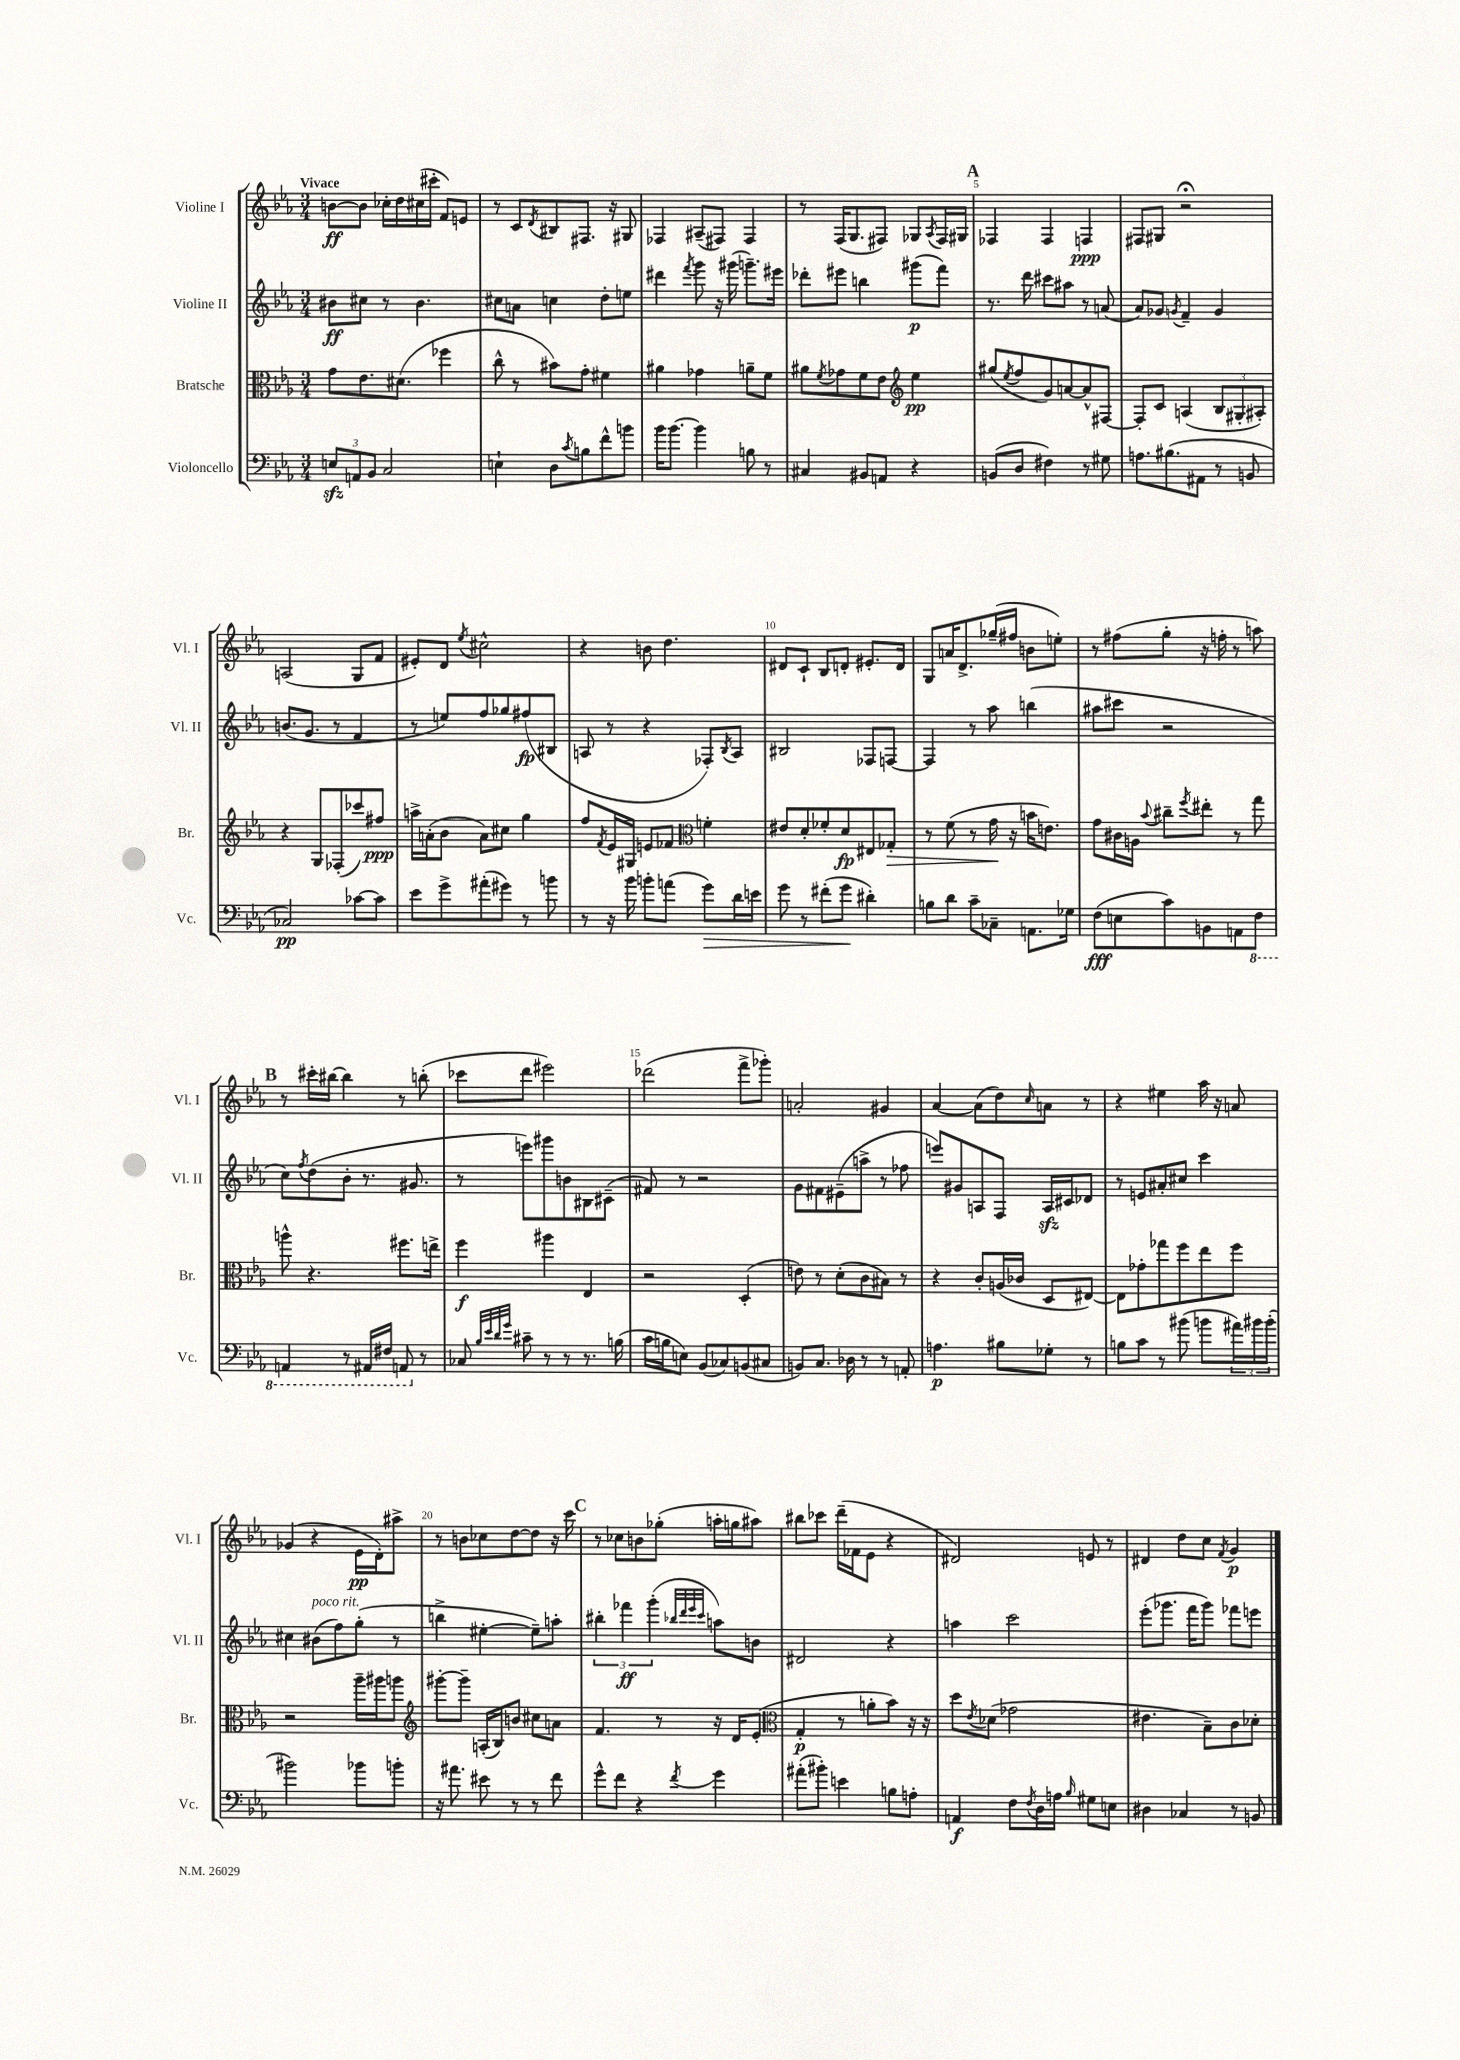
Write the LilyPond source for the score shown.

<<
\new StaffGroup <<
\new Staff = "s0" \with { instrumentName = "Violine I" shortInstrumentName = "Vl. I" } {
    \clef treble \key ees \major \numericTimeSignature \time 3/4 \tempo "Vivace"
    b'8~\ff b'8 ces''16-. d''16 cis''16( cis'''16-. f'8) e'8 |
    r8 c'8 \acciaccatura { d'8 } bis8 fis8. r16 gis8 |
    fes4 ais8--( fis8) fis4 |
    r8 f16( g8. fis8) ges8 \acciaccatura { aes8 } fis16 gis16 |
    \mark \markup { \bold "A" } fes4 fes4 f4\ppp |
    fis8 gis8 r2\fermata |
    a2( g8 f'8 |
    eis'8-.) d'8 \acciaccatura { ees''8 } cis''2-^ |
    r4 b'8 d''4. |
    dis'8 c'8-! bes8 d'8-. eis'8.-. d'16 |
    g8 a'16 d'8.-> ges''16--( fis''16 b'8 e''8-.) |
    r8 fis''8( g''8-. r16 f''16-. r8 a''8) |
    \mark \markup { \bold "B" } r8 cis'''16-. bis''16~ bis''4 r8 b''8-.( |
    ces'''8 d'''8 eis'''2) |
    des'''2( f'''8-> ges'''8-.) |
    a'2-. gis'4 |
    aes'4~ aes'8( d''8) \grace { c''16 } a'8 r8 |
    r4 eis''4 aes''16 r16 a'8 |
    ges'4( r4 ees'16\pp d'16-.) ais''8-> |
    r8 b'8 ces''8 d''8~ d''8 r16 c'''16 |
    \mark \markup { \bold "C" } r8 ces''8 b'8 ges''8-.( a''16-. g''16 ais''8) |
    bis''8 ces'''8 d'''16--( fes'16 ees'8 r4 |
    dis'2) e'8 r8 |
    dis'4 d''8 c''8 \acciaccatura { f'8 } g'4\p \bar "|." |
}
\new Staff = "s1" \with { instrumentName = "Violine II" shortInstrumentName = "Vl. II" } {
    \clef treble \key ees \major \numericTimeSignature \time 3/4
    bis'8\ff cis''8 r8 bis'4. |
    cis''8 a'8 c''4 d''8-. e''8 |
    dis'''4 \acciaccatura { f'''8 } g'''8 r16 gis'''16( g'''8.--) eis'''16 |
    des'''8-. eis'''8 b''4 gis'''8\p( f'''8) |
    \mark \markup { \bold "A" } r8. d'''16 cis'''8 ais''8 r8 a'8( |
    aes'8) ges'8 \acciaccatura { g'8 } f'4-- g'4 |
    b'8.( g'8. r8 f'4 |
    r8 e''8) f''8 ges''8 fis''8\fp( bis8 |
    a8 r8 r4 fes8-.) \acciaccatura { bes8 } a8 |
    bis2 fes8 f8~ |
    f4 r8 aes''8 b''4( |
    ais''8 cis'''8 r2 |
    \mark \markup { \bold "B" } c''8) \acciaccatura { f''8 } d''8( bes'8-. r8. gis'8. |
    r8 e'''8) gis'''8 b'8 bis8 cis'8--( |
    fis'8) r8 r2 |
    g'8 fis'8 eis'8--( a''8-> r8 fes''8 |
    e'''8) gis'8 a8 f8 a16\sfz cis'16 des'8 |
    r8 e'8 ais'8-. cis''8 c'''4 |
    cis''4 bis'8^\markup { \italic "poco rit." }( f''8) g''8-.( r8 |
    b''4-> eis''4~-. eis''8--) a''8-. |
    \mark \markup { \bold "C" } \tuplet 3/2 { bis''4-. fes'''4\ff g'''4-.( } \grace { bes''32 d'''32 ees'''32 c'''32 } a''8) b'8 |
    dis'2 r4 |
    a''4 c'''2 |
    ees'''8-.( ges'''8. f'''16 ges'''8) fes'''8 e'''8 \bar "|." |
}
\new Staff = "s2" \with { instrumentName = "Bratsche" shortInstrumentName = "Br." } {
    \clef alto \key ees \major \numericTimeSignature \time 3/4
    g'8 ees'8. dis'8.( fes''4 |
    c''8-^ r8 bis'8) g'8-. fis'4 |
    ais'4 ges'4 a'8-- f'8 |
    ais'8 \acciaccatura { f'8 } ges'8 f'8 ees'8 \clef treble ees''4\pp |
    \mark \markup { \bold "A" } gis''8( \acciaccatura { ees''8 } f''8 g'8) a'8~ a'8-^ fis8~ |
    fis8-. c'8 a4( \tuplet 3/2 { bes8 gis8-. ais8-.) } |
    r4 g8 fes8-.( ces'''8) fis''8\ppp |
    a''16-> a'16-.( bes'8 a'8) cis''8 g''4 |
    f''8 \acciaccatura { f'8 } ees'16 gis16 e'8 fes'8 \clef alto f'4-. |
    eis'8 d'8-. fes'8-. d'8\fp eis8 ges8-.\> |
    r8 f'8( r8 g'16\! r16 b'16 e'8.) |
    g'8 cis'16 a16 \appoggiatura { bes'8 } cis''8-- \acciaccatura { f''8 } eis''8-. r8 g''8 |
    \mark \markup { \bold "B" } a''8-^ r4. fis''8. e''16-> |
    f''4\f ais''4 ees4 |
    r2 d4-.( |
    e'8) r8 d'8-.( c'8 bis8) r8 |
    r4 c'8-. a16( ces'16 d8 eis8~) |
    eis8 ges'8-. ges''8 f''8 ees''8 f''8 |
    r2 aes''16-- ais''16 a''8 |
    \clef treble gis'''8~-. gis'''8-- a16-.( bes16) b'8 cis''8 a'8 |
    \mark \markup { \bold "C" } f'4. r8 r16 d'16 ees'8-.( |
    \clef alto g4-.\p r8 a'8-. bes'8) r16 r16 |
    d''8 \acciaccatura { ees'8 } des'8( ges'2 |
    eis'4. bes8--) c'8 des'8-. \bar "|." |
}
\new Staff = "s3" \with { instrumentName = "Violoncello" shortInstrumentName = "Vc." } {
    \clef bass \key ees \major \numericTimeSignature \time 3/4
    \tuplet 3/2 { e8\sfz a,8 bes,8 } c2 |
    e4-! d8 \acciaccatura { c'8 } b8 f'8-^ b'8 |
    bes'16 bes'8.~ bes'4 b8 r8 |
    cis4 bis,8 a,8 r4 |
    \mark \markup { \bold "A" } b,8( d8 fis4) r8 gis8 |
    a8. bis8.( ais,8 r8 b,8 |
    ces2\pp) ces'8~ ces'8 |
    ees'8 g'8-> ais'8-.( gis'8) r8 b'8 |
    r8 r16 bes'16 b'8-. a'8( g'8\>) d'16 e'16 |
    g'8 r8 fis'8-.( g'8\! dis'4-.) |
    b8 d'8 c'8-- ces8-- a,8. ges16 |
    f8\fff( e8 c'8) b,8 a,8 \ottava #-1 f,8 |
    \mark \markup { \bold "B" } a,,4 r8 ais,,16 fis,16 a,,8 \ottava #0 r8 |
    ces8 \grace { bes32 ees'32 d'32 g'32 } cis'8-- r8 r8 r8. b16( |
    c'16 b16 e8) bes,8( ces8) b,8( cis8 |
    b,8) c8. des16 r8 r8 a,8-. |
    a4.\p bis8 ges8-. r8 |
    b8 c'8 r8 bis'8( b'8 \tuplet 3/2 { ais'16) bis'16 bis'16-.( } |
    bis'2) bes'8 b'8-. |
    r16 ais'8. eis'8 r8 r8 f'8 |
    \mark \markup { \bold "C" } g'8-^ f'8 r4 \acciaccatura { f'8 } g'4 |
    ais'8-.( bis'8-.) e'4 b8 a8-. |
    a,4\f f8 \acciaccatura { f8 } d16 a16 \grace { bes16 } gis8 e8 |
    dis4 ces4 r8 b,8 \bar "|." |
}
>>
>>
\layout { \context { \Score \override BarNumber.break-visibility = ##(#f #t #t) barNumberVisibility = #(every-nth-bar-number-visible 5) } }
